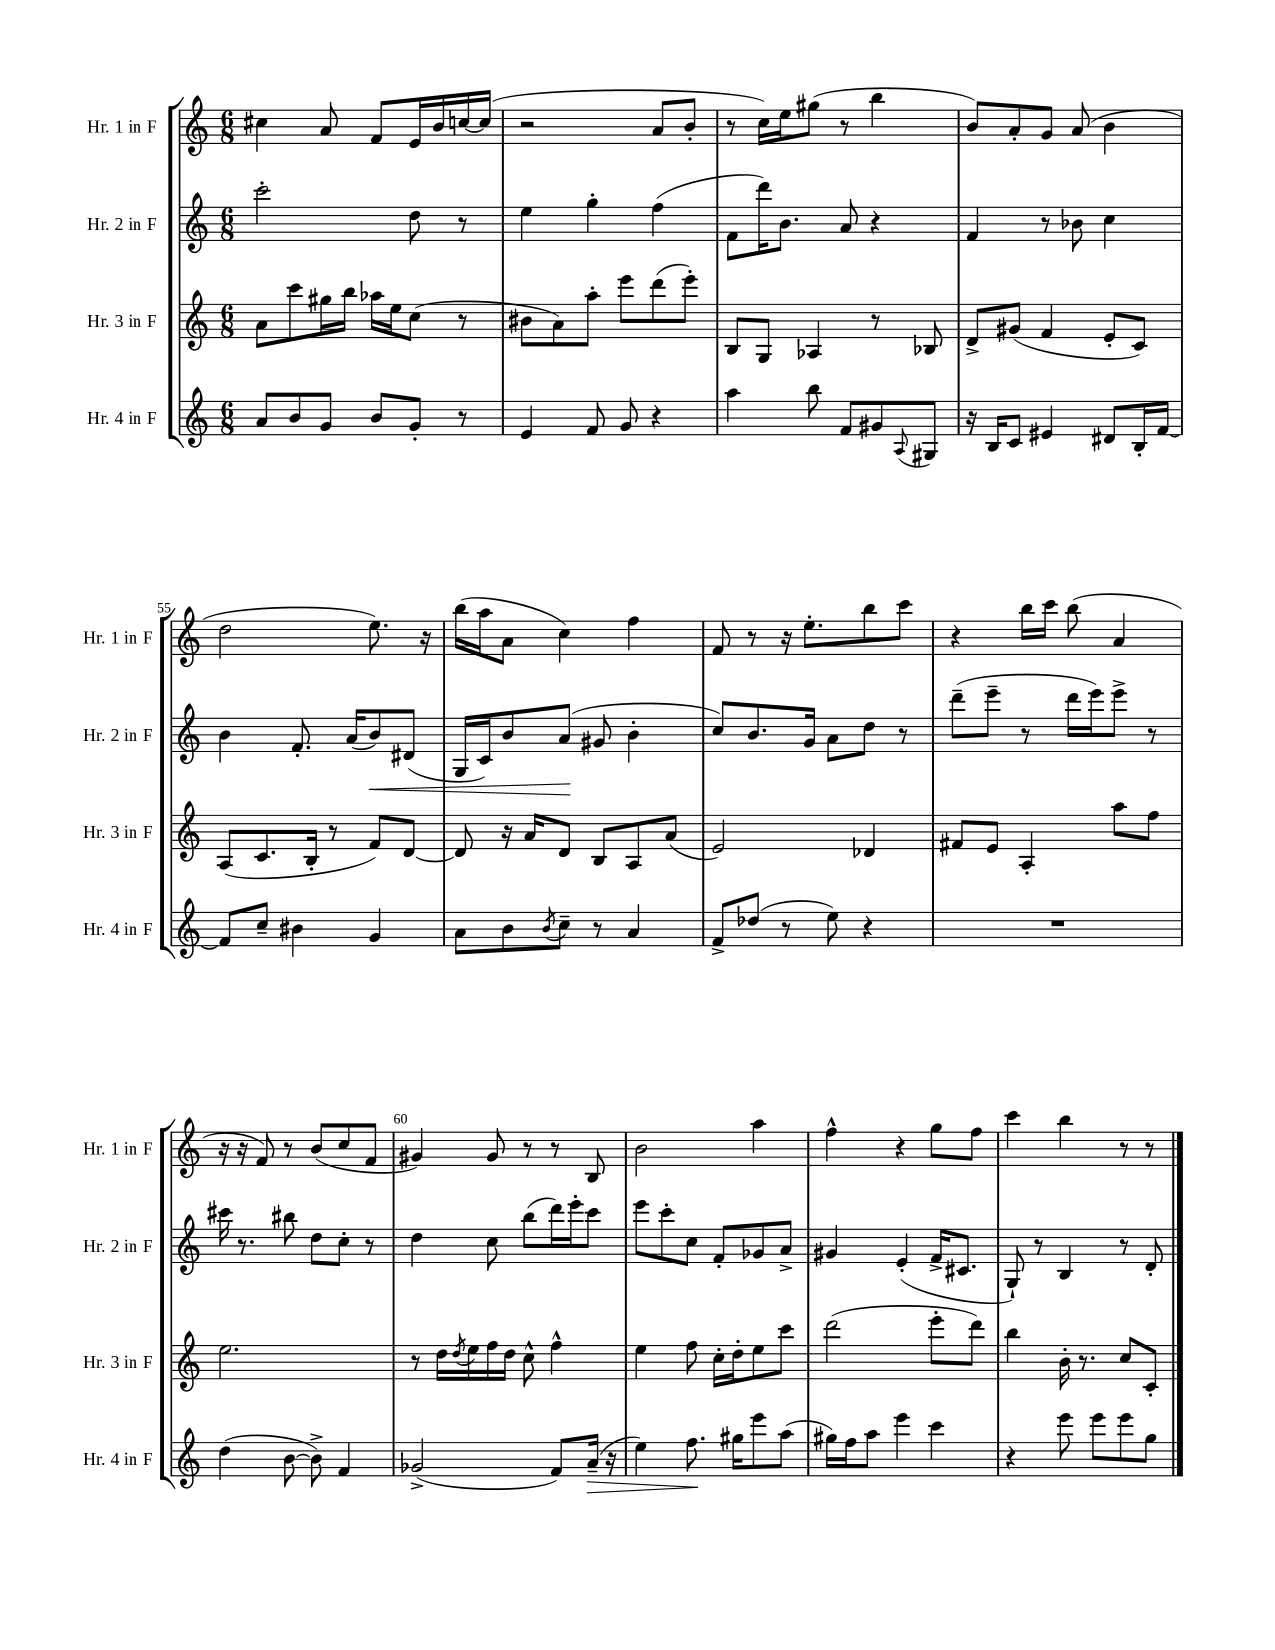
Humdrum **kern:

**kern	**dynam	**kern	**kern	**dynam	**kern
*part4	*part4	*part3	*part2	*part2	*part1
*staff4	*staff4	*staff3	*staff2	*staff2	*staff1
*I"Hr. 4 in F	*	*I"Hr. 3 in F	*I"Hr. 2 in F	*	*I"Hr. 1 in F
*I'Hr. 4 in F	*	*I'Hr. 3 in F	*I'Hr. 2 in F	*	*I'Hr. 1 in F
*clefG2	*	*clefG2	*clefG2	*	*clefG2
*k[]	*	*k[]	*k[]	*	*k[]
*M6/8	*	*M6/8	*M6/8	*	*M6/8
=51	=51	=51	=51	=51	=51
8a/L	.	8a\L	2ccc'\	.	4cc#X\
8b/	.	8ccc\	.	.	.
8g/J	.	16gg#X\L	.	.	8a/
.	.	16bb\JJ	.	.	.
8b/L	.	16aa-X\LL	.	.	8f/L
.	.	16ee\J	.	.	.
8g'/J	.	(8cc\J	8dd\	.	16e/L
.	.	.	.	.	16b/
8r	.	8r	8r	.	[16ccn/
.	.	.	.	.	(16cc/JJ]
=52	=52	=52	=52	=52	=52
4e/	.	8b#X\L	4ee\	.	2r
.	.	8a\)	.	.	.
8f/	.	8aa'\J	4gg'\	.	.
8g/	.	8eee\L	.	.	.
4r	.	(8ddd\	(4ff\	.	8a/L
.	.	8eee'\J)	.	.	8b'/J
=53	=53	=53	=53	=53	=53
4aa\	.	8B/L	8f\L	.	8r
.	.	8G/J	16ddd\K)	.	16cc\LL)
.	.	.	8.b\J	.	16ee\J
8bb\	.	4A-X/	.	.	(8gg#X\J
8f/L	.	.	8a/	.	8r
8g#X/	.	8r	4r	.	4bb\
8qqA/	.	.	.	.	.
8G#X/J	.	8B-X/	.	.	.
=54	=54	=54	=54	=54	=54
16r	.	8d^/L	4f/	.	8b/L)
16B/KL	.	.	.	.	.
8c/J	.	(8g#X/J	.	.	8a'/
4e#X/	.	4f/	8r	.	8g/J
.	.	.	8b-X\	.	(8a/
8d#X/L	.	8e'/L	4cc\	.	4b\
16B'/L	.	8c/J)	.	.	.
[16f/JJ	.	.	.	.	.
!!LO:LB:g=z
=55	=55	=55	=55	=55	=55
8f/L]	.	(8A/L	4b\	.	2dd\
8cc~/J	.	8.c/	.	.	.
4b#X\	.	.	8.f'/	.	.
.	.	16B'/Jk	.	.	.
.	.	8r	.	.	.
.	.	.	(16a/KL	.	.
!	!	!	!	!LO:HP:b	!
4g/	.	8f/L)	8b/)	<	8.ee\)
.	.	[8d/J	(8d#X/J	.	.
.	.	.	.	.	16r
=56	=56	=56	=56	=56	=56
8a\L	.	8d/]	16G/LL	.	(16bb\LL
.	.	.	16c/J)	.	16aa\J
8b\	.	16r	8b/	.	8a\J
.	.	16a/KL	.	.	.
8qb/	.	.	.	.	.
8cc~\J	.	8d/J	(8a/J	.	4cc\)
8r	.	8B/L	8g#X/	[	.
4a/	.	8A/	4b'\	.	4ff\
.	.	(8a/J	.	.	.
=57	=57	=57	=57	=57	=57
8f^/L	.	2e/)	8cc/L)	.	8f/
(8dd-X/J	.	.	8.b/	.	8r
8r	.	.	.	.	16r
.	.	.	16g/Jk	.	8.ee'\L
8ee\)	.	.	8a\L	.	.
4r	.	4d-X/	8dd\J	.	8bb\
.	.	.	8r	.	8ccc\J
=58	=58	=58	=58	=58	=58
2.r	.	8f#X/L	(8ddd~\L	.	4r
.	.	8e/J	8eee~\J	.	.
.	.	4A'/	8r	.	16bb\LL
.	.	.	.	.	16ccc\JJ
.	.	.	16ddd\LL	.	(8bb\
.	.	.	16eee\J)	.	.
.	.	8aa\L	8eee^\J	.	4a/
.	.	8ff\J	8r	.	.
!!LO:LB:g=z
=59	=59	=59	=59	=59	=59
(4dd\	.	2.ee\	16ccc#X\	.	16r
.	.	.	8.r	.	16r
.	.	.	.	.	8f/)
[8b\	.	.	8bb#X\	.	8r
8b^\])	.	.	8dd\L	.	(8b/L
4f/	.	.	8cc'\J	.	8cc/
.	.	.	8r	.	8f/J
=60	=60	=60	=60	=60	=60
(2g-X^/	.	8r	4dd\	.	4g#X/)
.	.	16dd\LL	.	.	.
.	.	8qdd/	.	.	.
.	.	16ee\	.	.	.
.	.	16ff\	8cc\	.	8g#/
.	.	16dd\JJ	.	.	.
.	.	8cc^^\	(8bb\L	.	8r
8f/L)	.	4ff^^\	16ddd\L)	.	8r
.	.	.	16eee'\J	.	.
!	!LO:HP:b	!	!	!	!
(16a~/Jk	>	.	8ccc\J	.	8B/
16r	.	.	.	.	.
=61	=61	=61	=61	=61	=61
4ee\)	.	4ee\	8eee\L	.	2b\
.	.	.	8ccc'\	.	.
8.ff\	.	8ff\	8cc\J	.	.
.	.	16cc'\LL	8f'/L	.	.
16gg#X\KL	]	16dd'\J	.	.	.
8eee\	.	8ee\	8g-X/	.	4aa\
(8aa\J	.	8ccc\J	8a^/J	.	.
=62	=62	=62	=62	=62	=62
16gg#X\LL)	.	(2ddd\	4g#X/	.	4ff^^\
16ff\J	.	.	.	.	.
8aa\J	.	.	.	.	.
4eee\	.	.	(4e'/	.	4r
4ccc\	.	8eee'\L	16f^/KL	.	8gg\L
.	.	.	8.c#X/J	.	.
.	.	8ddd\J)	.	.	8ff\J
=63	=63	=63	=63	=63	=63
4r	.	4bb\	8G`/)	.	4ccc\
.	.	.	8r	.	.
8eee\	.	16b'\	4B/	.	4bb\
.	.	8.r	.	.	.
8eee\L	.	.	.	.	.
8eee\	.	8cc/L	8r	.	8r
8gg\J	.	8c'/J	8d'/	.	8r
==	==	==	==	==	==
*-	*-	*-	*-	*-	*-
